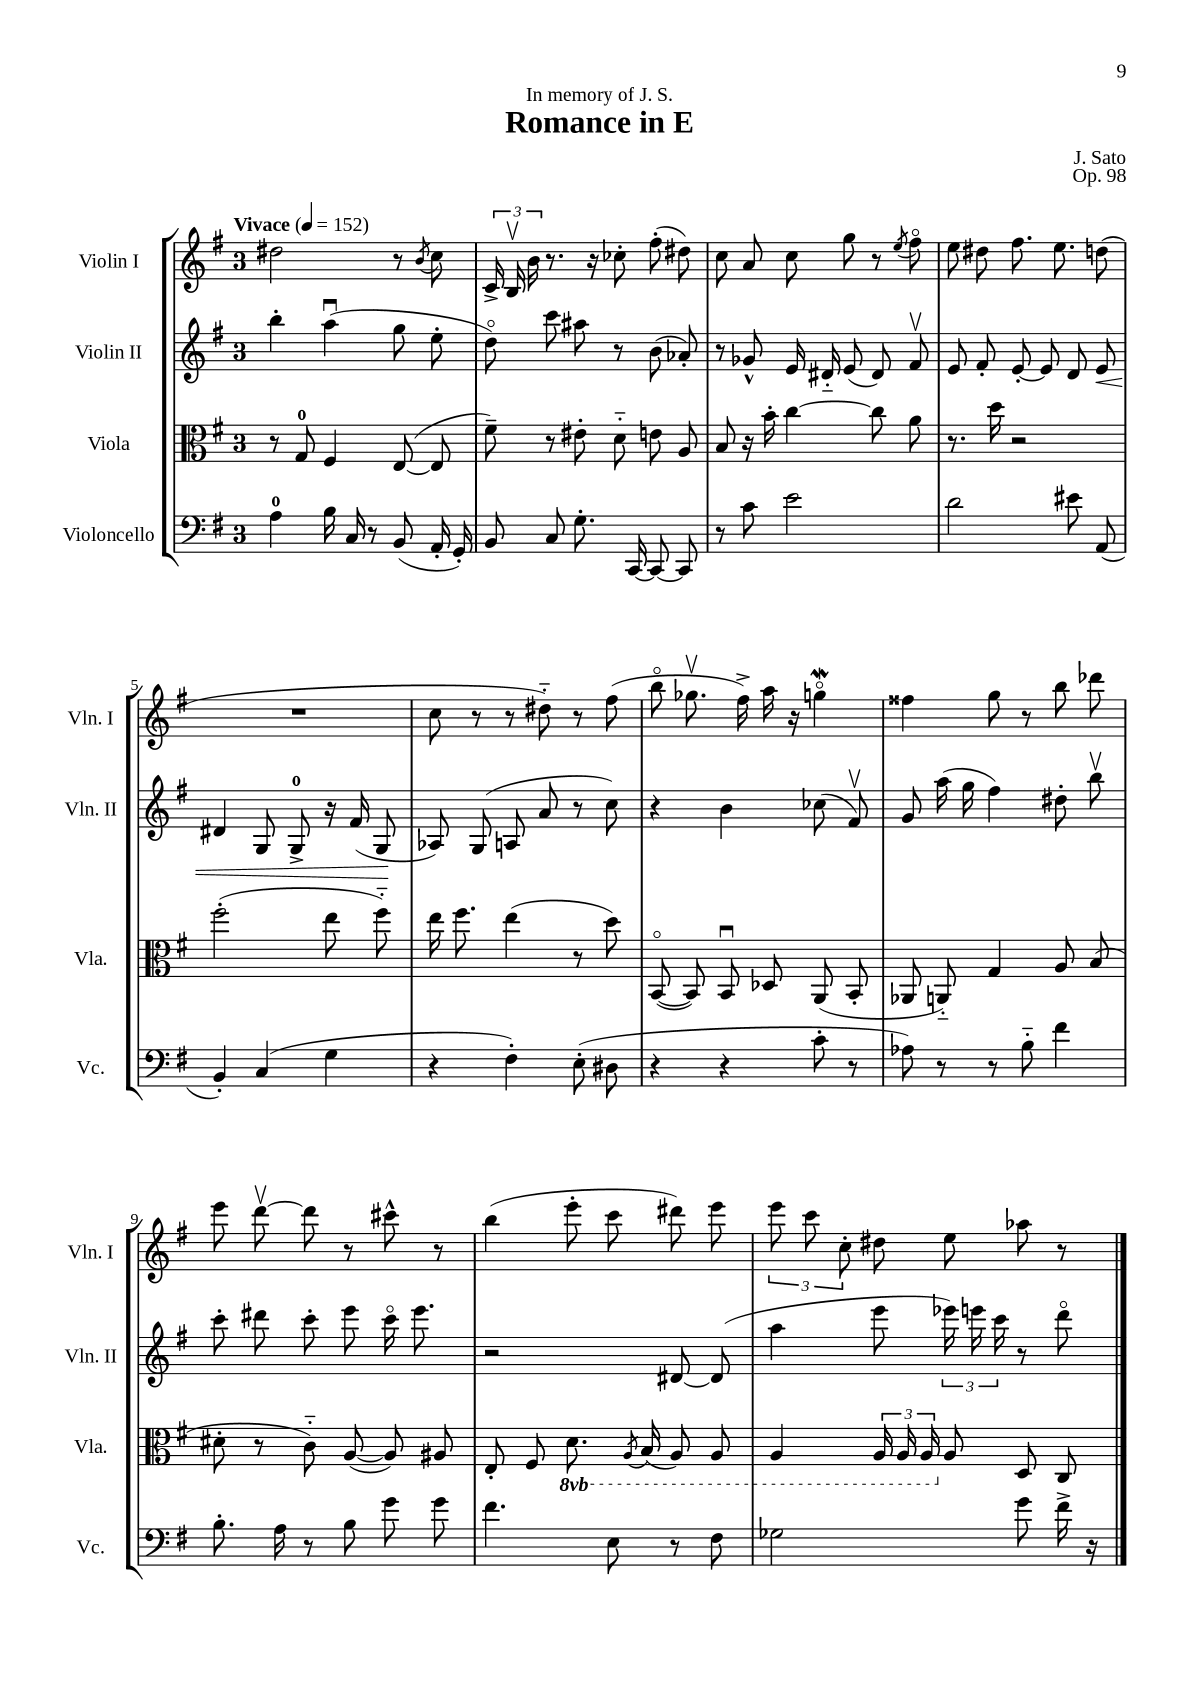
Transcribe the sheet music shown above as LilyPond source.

\header { title = "Romance in E" composer = "J. Sato" dedication = "In memory of J. S." opus = "Op. 98" }
<<
\new StaffGroup <<
\new Staff = "s0" \with { instrumentName = "Violin I" shortInstrumentName = "Vln. I" } {
    \clef treble \key g \major \once \override Staff.TimeSignature.style = #'single-digit \time 3/4 \tempo "Vivace" 4 = 152
    \autoBeamOff dis''2 r8 \acciaccatura { b'8 } c''8 |
    \tuplet 3/2 { c'16-> b16\upbow b'16 } r8. r16 ces''8-. fis''8-.( dis''8) |
    c''8 a'8 c''8 g''8 r8 \acciaccatura { e''8 } fis''8\flageolet |
    e''8 dis''8 fis''8. e''8. d''8( |
    R2. |
    c''8 r8 r8 dis''8-_) r8 fis''8( |
    b''8\flageolet ges''8.\upbow fis''16->) a''16 r16 g''4\flageolet\mordent |
    fisis''4 g''8 r8 b''8 des'''8 |
    e'''8 d'''8~\upbow d'''8 r8 cis'''8-^ r8 |
    b''4( e'''8-. c'''8 dis'''8) e'''8 |
    \tuplet 3/2 { e'''8 c'''8 c''8-. } dis''8 e''8 aes''8 r8 \bar "|." |
}
\new Staff = "s1" \with { instrumentName = "Violin II" shortInstrumentName = "Vln. II" } {
    \clef treble \key g \major \once \override Staff.TimeSignature.style = #'single-digit \time 3/4
    \autoBeamOff b''4-. a''4\downbow( g''8 e''8-. |
    d''8\flageolet) c'''8 ais''8 r8 b'8( aes'8-.) |
    r8 ges'8-^ e'16 dis'16-_ e'8( dis'8) fis'8\upbow |
    e'8 fis'8-. e'8~-. e'8 d'8 e'8\< |
    dis'4 g8 g8-0-> r16 fis'16( g8\! |
    aes8) g8( a8 a'8 r8 c''8) |
    r4 b'4 ces''8( fis'8\upbow) |
    g'8 a''16( g''16 fis''4) dis''8-. b''8\upbow |
    c'''8-. dis'''8 c'''8-. e'''8 c'''16\flageolet e'''8. |
    r2 dis'8~ dis'8( |
    a''4 e'''8 \tuplet 3/2 { ees'''16) e'''16 c'''16 } r8 d'''8\flageolet \bar "|." |
}
\new Staff = "s2" \with { instrumentName = "Viola" shortInstrumentName = "Vla." } {
    \clef alto \key g \major \once \override Staff.TimeSignature.style = #'single-digit \time 3/4 \set Staff.ottavationMarkups = #ottavation-simple-ordinals
    \autoBeamOff r8 g8-0 fis4 e8~( e8 |
    fis'8--) r8 eis'8-. d'8-_ e'8 a8 |
    b8 r16 b'16-. c''4~ c''8 a'8 |
    r8. d''16 r2 |
    fis''2-.( e''8 fis''8-_) |
    e''16 fis''8. e''4( r8 d''8) |
    b,8~\flageolet( b,8) b,8\downbow des8 a,8( b,8-. |
    aes,8 a,8-_) g4 a8 b8( |
    dis'8-. r8 c'8-_) a8~( a8) ais8 |
    e8-. fis8 \ottava #-1 d8. \acciaccatura { a,8 } b,16( a,8) a,8 |
    a,4 \tuplet 3/2 { a,16 a,16 a,16 \ottava #0 } a8 d8 c8 \bar "|." |
}
\new Staff = "s3" \with { instrumentName = "Violoncello" shortInstrumentName = "Vc." } {
    \clef bass \key g \major \once \override Staff.TimeSignature.style = #'single-digit \time 3/4
    \autoBeamOff a4-0 b16 c16 r8 b,8( a,16-. g,16-.) |
    b,8 c8 g8.-. c,16~ c,8~ c,8 |
    r8 c'8 e'2 |
    d'2 eis'8 a,8( |
    b,4-.) c4( g4 |
    r4 fis4-.) e8-.( dis8 |
    r4 r4 c'8-. r8 |
    aes8) r8 r8 b8-_ fis'4 |
    b8.-. a16 r8 b8 g'8 g'8 |
    fis'4. e8 r8 fis8 |
    ges2 g'8 fis'16-> r16 \bar "|." |
}
>>
>>
